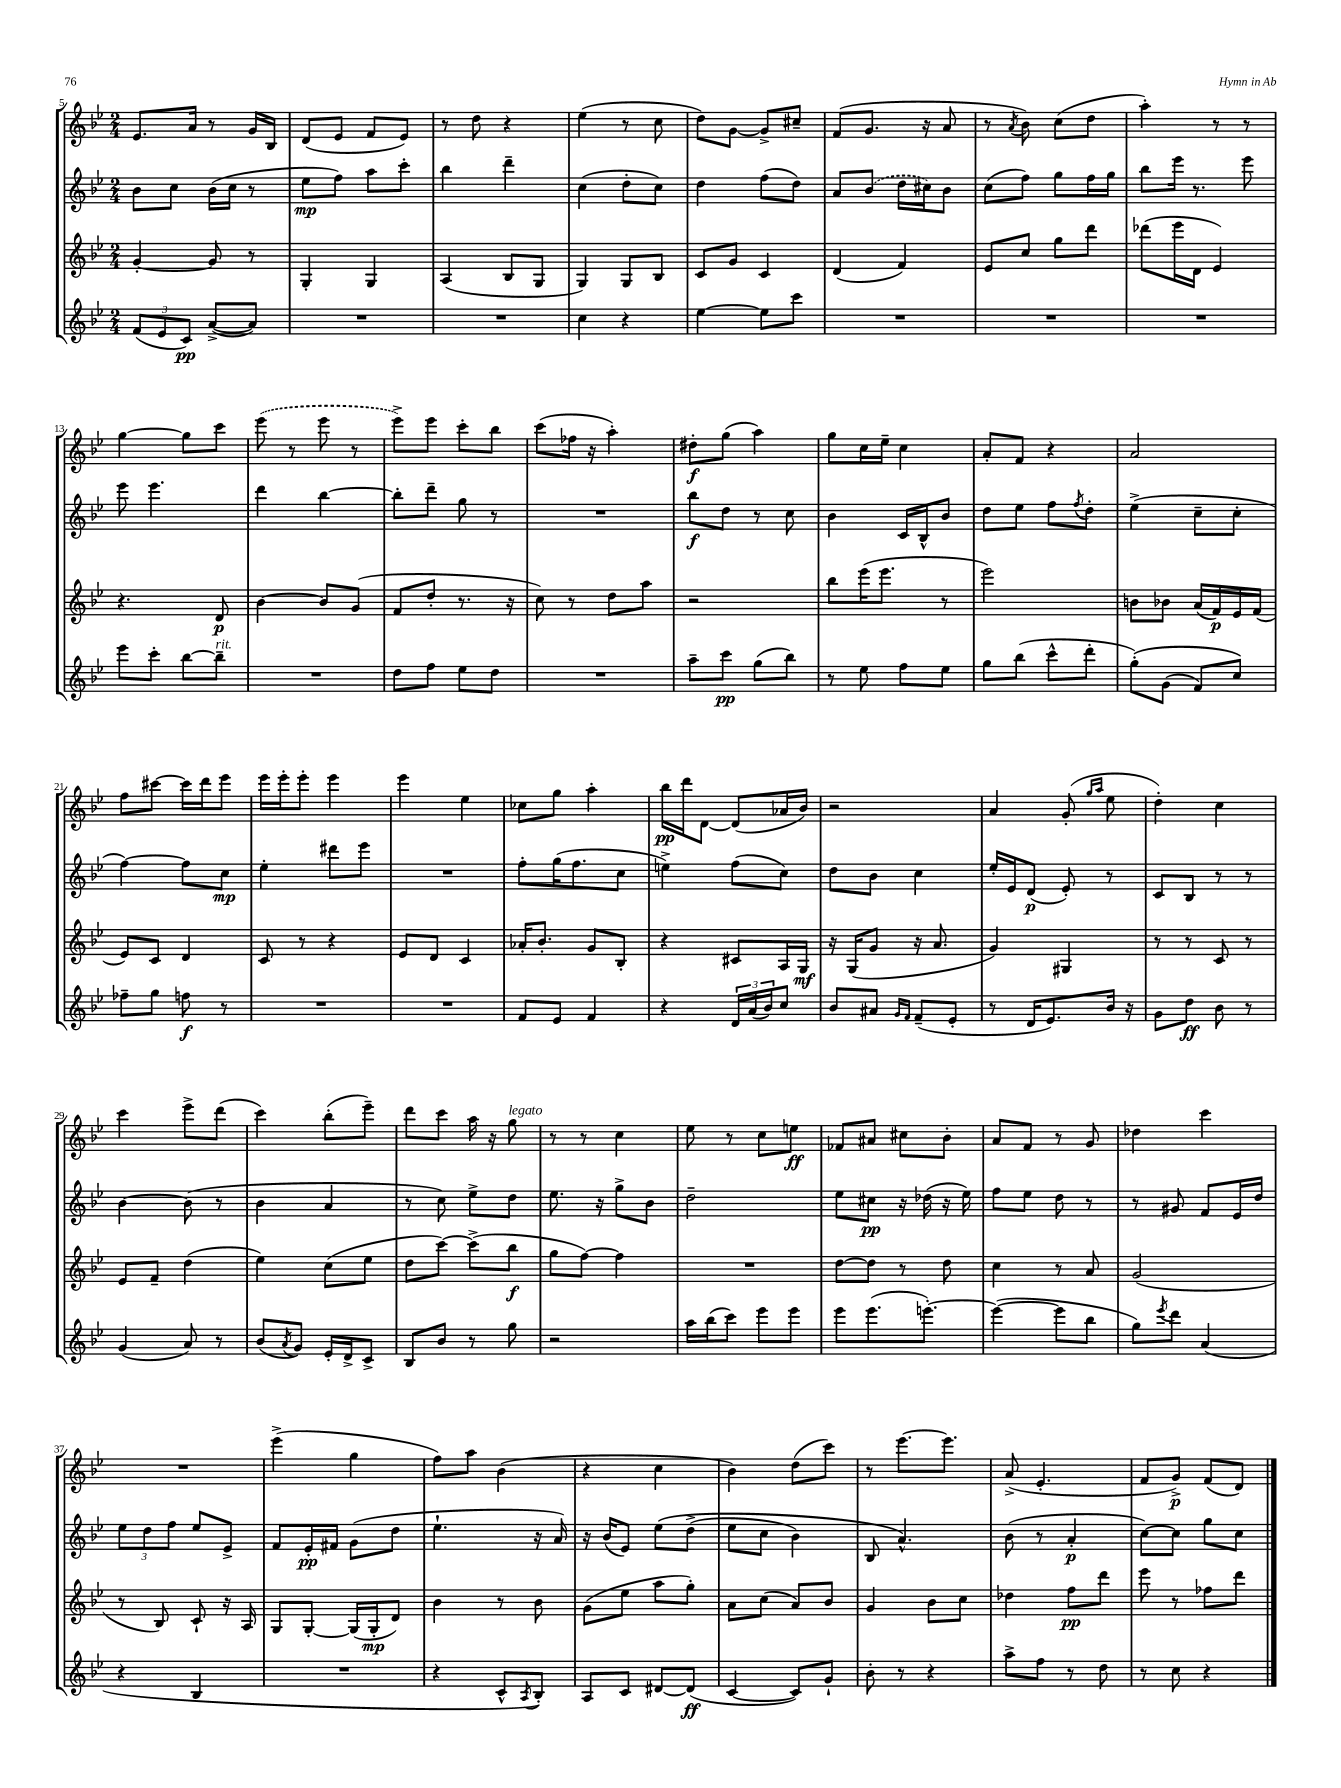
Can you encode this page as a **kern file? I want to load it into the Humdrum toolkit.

**kern	**kern	**kern	**kern
*staff4	*staff3	*staff2	*staff1
*clefG2	*clefG2	*clefG2	*clefG2
*k[b-e-]	*k[b-e-]	*k[b-e-]	*k[b-e-]
*M2/4	*M2/4	*M2/4	*M2/4
(12f	[4g'	8b-	8.e-
12e-	.	.	.
.	.	8cc	.
12c)	.	.	.
.	.	.	16a
([8a^	8g]	(16b-	8r
.	.	16cc	.
8a])	8r	8r	16g
.	.	.	16B-
=	=	=	=
2r	4G'	8ee-	(8d
.	.	8ff)	8e-
.	4G	8aa	8f
.	.	8ccc'	8e-)
=	=	=	=
2r	(4A	4bb-	8r
.	.	.	8dd
.	8B-	4ddd~	4r
.	8G	.	.
=	=	=	=
4cc	4G)	(4cc	(4ee-
4r	8G	8dd'	8r
.	8B-	8cc)	8cc
=	=	=	=
[4ee-	8c	4dd	8dd)
.	8g	.	[8g
8ee-]	4c	(8ff	8g^]
8ccc	.	8dd)	8cc#~
=	=	=	=
2r	(4d	8a	(8f
.	.	(8b-	8.g
.	4f)	16dd	.
.	.	16cc#)	16r
.	.	8b-	8a
=	=	=	=
2r	8e-	(8cc	8r
.	.	.	8qa
.	8cc	8ff)	8b-)
.	8gg	8gg	(8cc
.	8ddd	16ff	8dd
.	.	16gg	.
=	=	=	=
2r	(8ddd-	8bb-	4aa')
.	16eee-	16eee-	.
.	16d	8.r	.
.	4e-)	.	8r
.	.	8eee-	8r
=	=	=	=
8eee-	4.r	8eee-	[4gg
8ccc'	.	4.eee-	.
[8bb-	.	.	8gg]
8bb-~]	8d	.	8ccc
=	=	=	=
2r	[4b-	4ddd	(8eee-
.	.	.	8r
.	8b-]	[4bb-	8eee-
.	(8g	.	8r
=	=	=	=
8dd	8f	8bb-']	8eee-^)
8ff	8dd'	8ddd~	8eee-
8ee-	8.r	8gg	8ccc'
8dd	.	8r	8bb-
.	16r	.	.
=	=	=	=
2r	8cc)	2r	(8ccc
.	8r	.	16ff-
.	.	.	16r
.	8dd	.	4aa')
.	8aa	.	.
=	=	=	=
8aa~	2r	8bb-	8dd#'
8ccc	.	8dd	(8gg
(8gg	.	8r	4aa)
8bb-)	.	8cc	.
=	=	=	=
8r	8bb-	4b-	8gg
8ee-	(16eee-	.	16cc
.	8.eee-	.	16ee-~
8ff	.	16c	4cc
.	.	16B-^^	.
8ee-	8r	8b-	.
=	=	=	=
8gg	2eee-)	8dd	8a'
(8bb-	.	8ee-	8f
8ccc^^	.	8ff	4r
.	.	8qff	.
8ddd'	.	8dd'	.
=	=	=	=
&(8gg')	8b	(4ee-^	2a
(8g	8b-	.	.
8f)	(16a	8cc~	.
.	16f)	.	.
8cc&)	16e-	8cc'	.
.	(16f	.	.
=	=	=	=
8ff-~	8e-)	[4ff)	8ff
8gg	8c	.	[8ccc#
8ff	4d	8ff]	16ccc#]
.	.	.	16ddd
8r	.	8cc	8eee-
=	=	=	=
2r	8c	4ee-'	16eee-
.	.	.	16eee-'
.	8r	.	8eee-'
.	4r	8ddd#	4eee-
.	.	8eee-	.
=	=	=	=
2r	8e-	2r	4eee-
.	8d	.	.
.	4c	.	4ee-
=	=	=	=
8f	16a-'	8ff'	8cc-
.	8.b-'	.	.
8e-	.	(16gg	8gg
.	.	8.ff	.
4f	8g	.	4aa'
.	8B-'	8cc	.
=	=	=	=
4r	4r	4ee^)	16bb-
.	.	.	16ddd
.	.	.	[8d
24d	8c#	(8ff	(8d]
(24a	.	.	.
24b-)	.	.	.
8cc	16A	8cc)	16a-
.	16G	.	16b-)
=	=	=	=
8b-	16r	8dd	2r
.	(16G	.	.
8a#	8g	8b-	.
16qqg	.	.	.
16qqf	.	.	.
(8f~	16r	4cc	.
.	8.a	.	.
8e-'	.	.	.
=	=	=	=
8r	4g)	16ee-'	4a
.	.	16e-	.
16d	.	(8d	.
8.e-)	.	.	.
.	4G#	8e-')	(8g'
.	.	.	16qqgg
.	.	.	16qqaa
16b-	.	8r	8ee-
16r	.	.	.
=	=	=	=
8g	8r	8c	4dd')
8dd	8r	8B-	.
8b-	8c	8r	4cc
8r	8r	8r	.
=	=	=	=
(4g	8e-	[4b-	4ccc
.	8f~	.	.
8a)	(4dd	(8b-]	8eee-^
8r	.	8r	(8ddd
=	=	=	=
(8b-	4ee-)	4b-	4ccc)
8qa	.	.	.
8g)	.	.	.
16e-'	(8cc	4a	(8bb-'
16d^	.	.	.
8c^	8ee-	.	8eee-~)
=	=	=	=
8B-	8dd	8r	8ddd
8b-	[8ccc)	8cc)	8ccc
8r	(8ccc^]	8ee-^	16aa
.	.	.	16r
8gg	8bb-	8dd	8gg
=	=	=	=
2r	8gg	8.ee-	8r
.	[8ff)	.	8r
.	.	16r	.
.	4ff]	8gg^	4cc
.	.	8b-	.
=	=	=	=
16aa	2r	2dd~	8ee-
(16bb-	.	.	.
8ccc)	.	.	8r
8eee-	.	.	8cc
8eee-	.	.	8ee
=	=	=	=
8eee-	[8dd	8ee-	8f-
(8.eee-	8dd]	8cc#	8a#
.	8r	16r	8cc#
[8.eee')	.	(16dd-	.
.	8dd	16r	8b-'
.	.	16ee-)	.
=	=	=	=
(4eee_	4cc	8ff	8a
.	.	8ee-	8f
8eee]	8r	8dd	8r
8bb-	8a	8r	8g
=	=	=	=
8gg)	(2g	8r	4dd-
8qeee-	.	.	.
8ddd	.	8g#	.
(4a	.	8f	4ccc
.	.	16e-	.
.	.	16dd	.
=	=	=	=
4r	8r	12ee-	2r
.	.	12dd	.
.	8B-)	.	.
.	.	12ff	.
4B-	8c`	8ee-	.
.	16r	8e-^	.
.	16A	.	.
=	=	=	=
2r	8G	8f	(4eee-^
.	[8G'	16e-'	.
.	.	16f#	.
.	(16G]	(8g	4gg
.	16G'	.	.
.	8d)	8dd	.
=	=	=	=
4r	4b-	4.ee-`	8ff)
.	.	.	8aa
8c^^	8r	.	(4b-
8qA	.	.	.
8B-')	8b-	16r	.
.	.	16a)	.
=	=	=	=
8A	(8g	16r	4r
.	.	(16b-	.
8c	8ee-	8e-)	.
[8d#	8aa	&(8ee-	4cc
(8d#]	8gg')	(8dd^	.
=	=	=	=
[4c	8a	8ee-	4b-)
.	(8cc	8cc	.
8c])	8a)	4b-)	(8dd
8g`	8b-	.	8ccc)
=	=	=	=
8b-'	4g	8B-	8r
8r	.	4.a^^&)	[8.eee-
4r	8b-	.	.
.	.	.	8.eee-]
.	8cc	.	.
=	=	=	=
8aa^	4dd-	(8b-	(8a^
8ff	.	8r	4.e-'
8r	8ff	4a'	.
8dd	8ddd	.	.
=	=	=	=
8r	8eee-	[8cc)	8f
8cc	8r	8cc]	8g^)
4r	8ff-	8gg	(8f
.	8ddd	8cc	8d)
==	==	==	==
*-	*-	*-	*-
